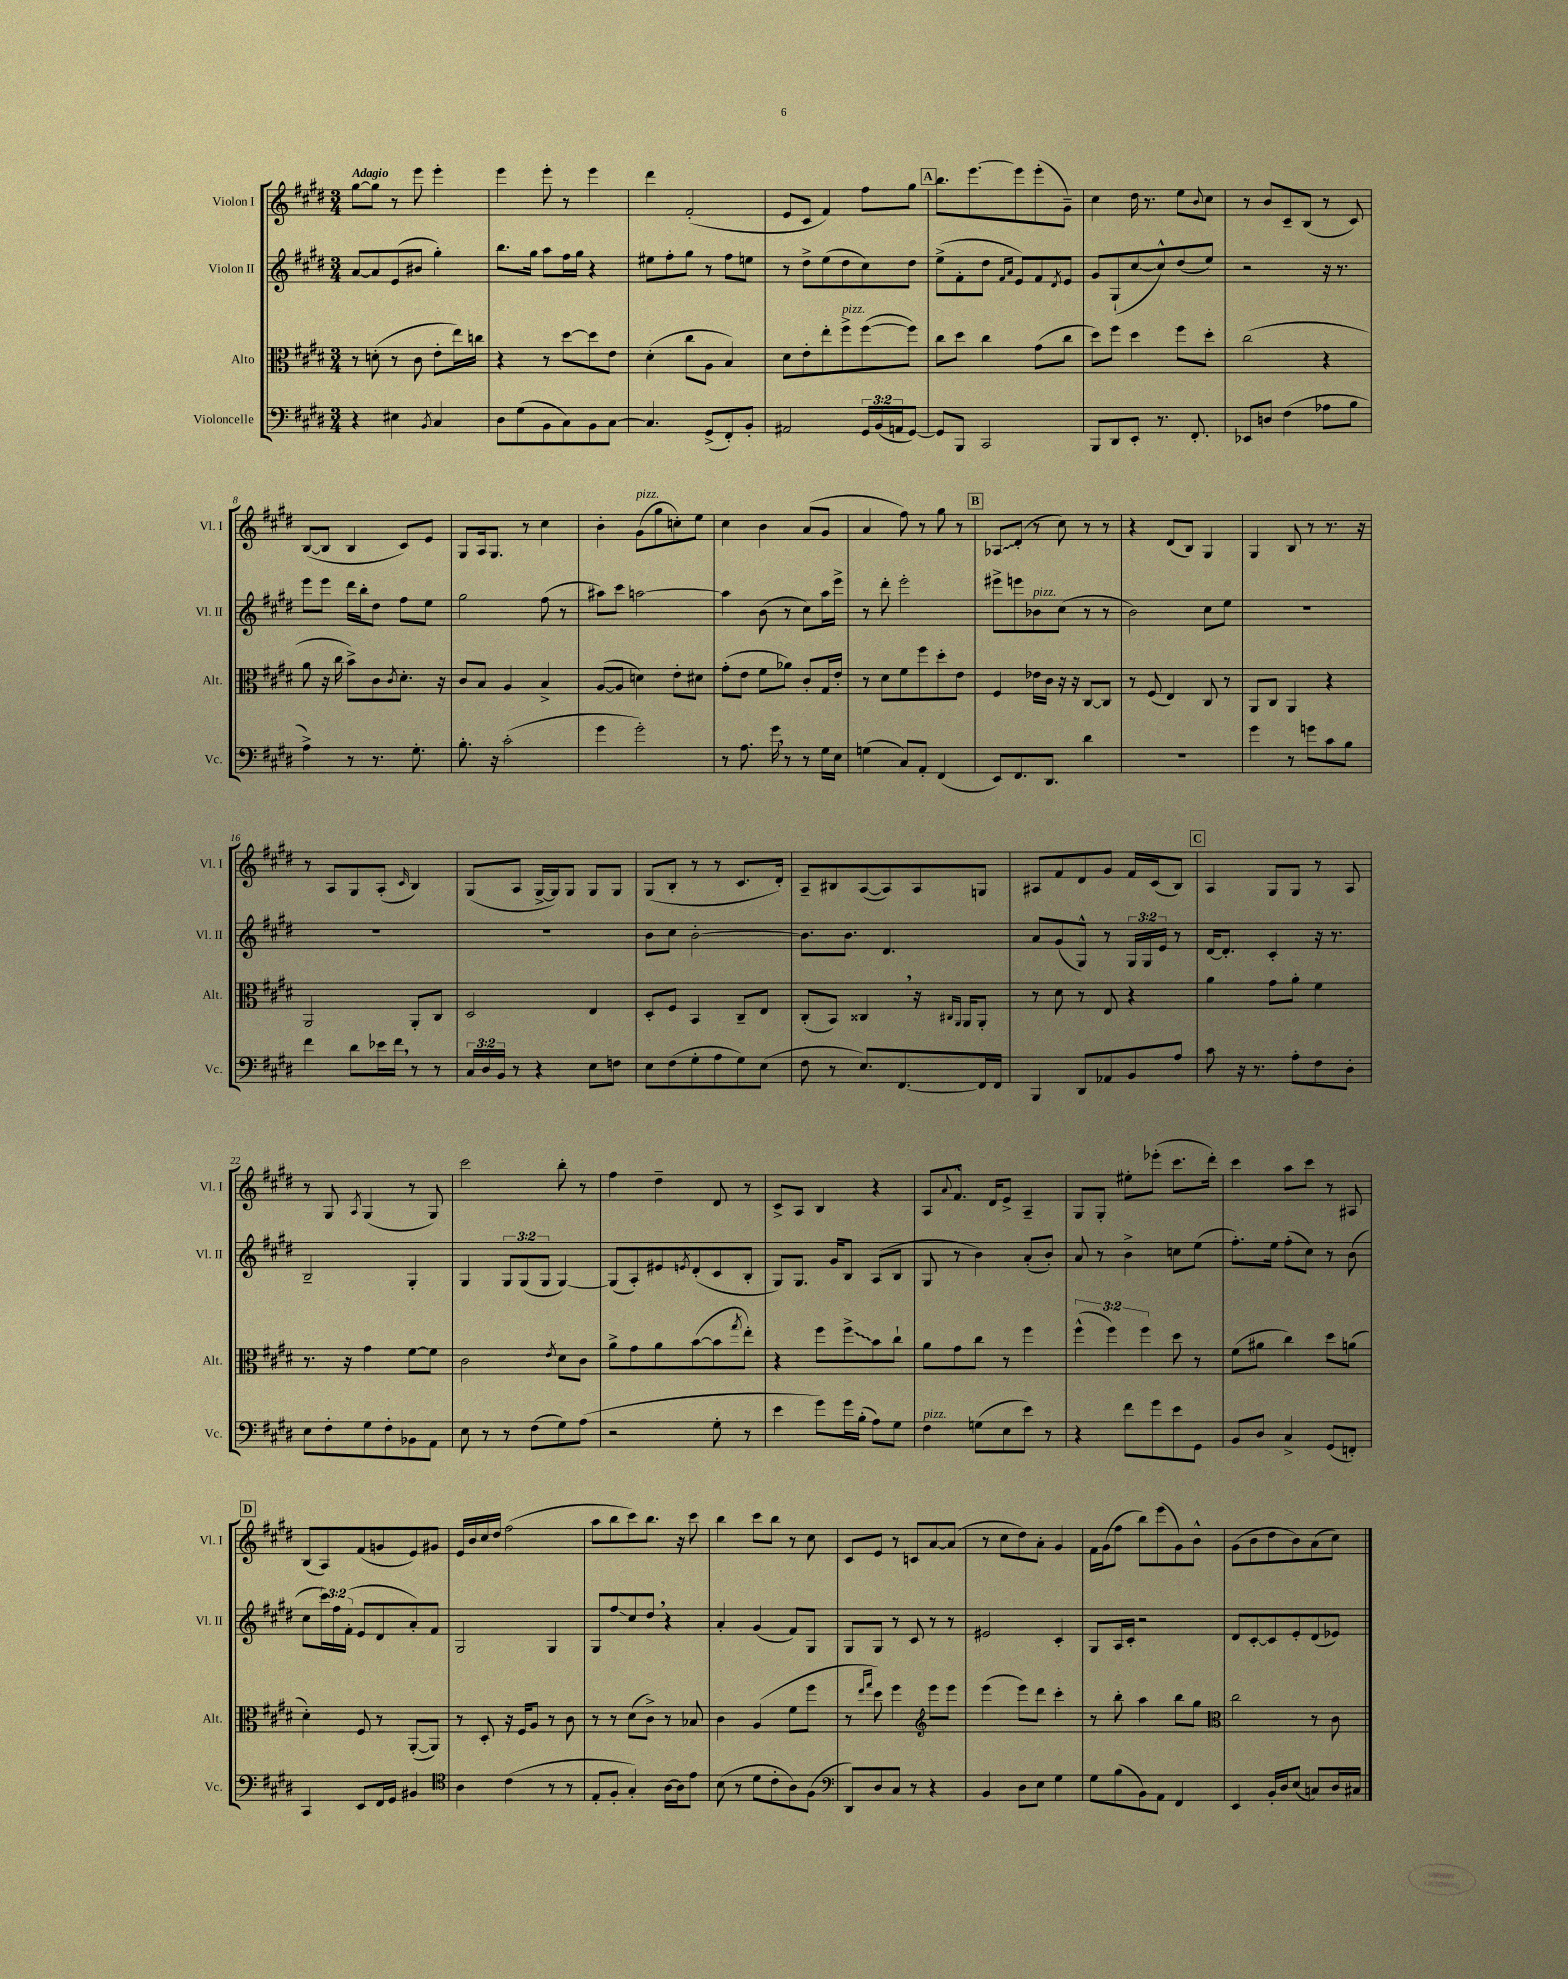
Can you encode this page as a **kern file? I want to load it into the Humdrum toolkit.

**kern	**kern	**kern	**kern
*staff4	*staff3	*staff2	*staff1
*clefF4	*clefC3	*clefG2	*clefG2
*k[f#c#g#d#]	*k[f#c#g#d#]	*k[f#c#g#d#]	*k[f#c#g#d#]
*M3/4	*M3/4	*M3/4	*M3/4
4r	8r	[8a/L	[8gg#\L
.	(8d'\	8a/]	8gg#\]J
4E#\	8r	(8e/	8r
.	8c#\	8b#/J	8eee\
8qBB/	.	.	.
4C#/	8e'\L	4gg#'\)	4eee'\
.	16ee\L)	.	.
.	16cc\JJ	.	.
=	=	=	=
8D#\L	4r	8.bb\L	4eee\
(8G#\	.	.	.
.	.	16gg#\Jk	.
8BB\	8r	8aa\L	8eee'\
8C#\)	[8dd#\L	16ff#\L	8r
.	.	16gg#\JJ	.
8BB\	8dd#\]	4r	4eee\
[8C#\J	8e\J	.	.
=	=	=	=
4.C#/]	(4d#'\	8ee#\L	4ddd#\
.	.	8ff#'\	.
.	8cc#\L	8gg#\J	(2f#'/
(8GG#^/L	8A\J	8r	.
8FF#'/)	4B/)	8ff#\L	.
8BB'/J	.	8ee\J	.
=	=	=	=
2AA#/	8d#\L	8r	8e/L
.	8e'\	8dd#^\L	8c#/J
.	8ee'\	(8ee\	4f#/)
.	8ff#^\	8dd#\	.
24GG#/LL	([8ff#\	8cc#\)	8ff#\L
(24BB/	.	.	.
24AA/J	.	.	.
[8GG#/J)	8ff#\]J)	8dd#\J	8gg#\J
=	=	=	=
8GG#/]L	8cc#\L	(8ee^\L	8.bb\L
8BBB/J	8dd#\J	8f#'\	.
.	.	.	[8.eee\
2CC#/	4cc#\	8dd#\J	.
.	.	16qqf#/LL	.
.	.	16qqa/JJ	.
.	.	8e/L)	8eee\]
.	(8g#\L	8f#/	(8eee'\
.	.	8qd#/	.
.	8cc#\J	8e/J	8g#~\J)
=	=	=	=
8BBB/L	8dd#\L)	8g#/L	4cc#\
8DD#/	8ff#\J	(8G#`/	.
8EE'/J	4dd#\	[8cc#/	16dd#\
.	.	.	8.r
8.r	.	8cc#^^/])	.
.	8ff#\L	(8dd#/	8ee\L
8.FF#'/	.	.	.
.	.	.	8qqb/
.	8dd#'\J	8ee/J)	8cc#\J
=	=	=	=
8EE-/L	(2cc#\	2r	8r
8D/J	.	.	8b/L
(4F#\	.	.	8c#~/
.	.	.	(8B/J
8A-\L	4r	16r	8r
.	.	8.r	.
8B\J	.	.	8c#/)
=	=	=	=
4A^\)	8a\	8eee\L	([8B/L
.	16r	8eee\J	8B/]J
.	16cc#\	.	.
8r	8b^\L)	16ddd#\LL	4B/
.	.	16bb'\J	.
8.r	8c#\	8dd#\J	.
.	8qc#/	.	.
.	8.d#'\J	8ff#\L	8c#/L)
8.G#'\	.	.	.
.	.	8ee\J	8e/J
.	16r	.	.
=	=	=	=
8.B'\	8c#/L	2gg#\	8G#/L
.	8B/J	.	16A/k
16r	.	.	8.G#/J
(2c#'\	4A/	.	.
.	.	.	8r
.	4B^/	(8ff#\	4cc#\
.	.	8r	.
=	=	=	=
4g#\	([8A/L	8aa#\L)	4b'\
.	8A/]J	8ccc#\J	.
2g#'\)	4d\)	[2aa\	(8g#\L
.	.	.	8gg#\
.	8e'\L	.	8cc'\)
.	8d#\J	.	8ee\J
=	=	=	=
8r	(8g#'\L	4aa\]	4cc#\
8.A\	8e\J	.	.
.	8f#\L	(8b\	4b\
16g#\	.	.	.
8r	8a-\J)	8r	.
8r	8c#'/L	8cc#\L)	(8a/L
16G#\LL	16G#/L	16aa\L	8g#/J
16E\JJ	16e'/JJ	16eee^\JJ	.
=	=	=	=
(4G\	8r	8r	4a/
.	8d#\L	8ddd#'\	.
8C#/L)	8f#\	2eee'\	8ff#\)
8AA'/J	8ff#\	.	8r
(4FF#/	8dd#'\	.	8gg#\
.	8e\J	.	8r
=	=	=	=
8EE/L)	4F#/	8eee#^\L	8A-/L
8.FF#/	.	8eee\	(8d#'/J
.	16e-\LL	8b-\	8r
8.DD#/J	16c#\JJ	.	.
.	16r	(8cc#\J	8cc#\)
.	16r	.	.
4d#\	[8C#/L	8r	8r
.	8C#/]J	8r	8r
=	=	=	=
2.r	8r	2b\)	4r
.	(8F#/	.	.
.	4E/)	.	(8d#/L
.	.	.	8B/J)
.	8C#/	8cc#\L	4G#/
.	8r	8ee\J	.
=	=	=	=
4g#\	8AA/L	2.r	4G#/
.	8C#/J	.	.
8r	4AA/	.	8B/
8g\L	.	.	8r
8c#\	4r	.	8.r
8B\J	.	.	.
.	.	.	16r
=	=	=	=
4f#\	2AA/	2.r	8r
.	.	.	8A/L
8d#\L	.	.	8G#/
16e-\L	.	.	(8A'/J
16f#\JJ	.	.	.
.	.	.	16qqc#/
8r	8AA'/L	.	4B/)
8r	8C#/J	.	.
=	=	=	=
24C#/LL	2D#/	2.r	(8G#/L
24D#/	.	.	.
24BB/JJ	.	.	.
8r	.	.	8A/J
4r	.	.	[16G#^/LL
.	.	.	16G#/]J)
.	.	.	8G#/J
8E\L	4E/	.	8G#/L
8F\J	.	.	8G#/J
=	=	=	=
8E\L	8D#'/L	8b\L	(8G#/L
(8F#\	8F#/J	8cc#\J	8B'/J
8G#'\	4BB/	[2b'\	8r
8A\	.	.	8r
8G#\)	8C#~/L	.	8.c#/L
(8E\J	8E/J	.	.
.	.	.	16d#'/Jk)
=	=	=	=
8F#\	(8C#'/L	8.b\]L	8A~/L
8r	8BB/J)	.	8B#/
.	.	8.b\J	.
8.E/L)	4C##/	.	([8A/
.	.	4.d#/	8A/])
[8.FF#/	.	.	.
.	16r	.	8A/
.	16qqC#/LL	.	.
.	16qqAA/JJ	.	.
.	16AA/LK	.	.
16FF#/]L	8AA'/J	.	8G/J
16FF#/JJ	.	.	.
=	=	=	=
4BBB/	8r	8a/L	8A#/L
.	8d#\	(8g#/	8f#/
8DD#/L	8r	8G#^^/J)	8d#/
8AA-/	8E/	8r	8g#/J
8BB/	4r	24G#/LL	16f#/LL
.	.	24G#/	.
.	.	.	(16c#/J
.	.	24e/JJ	.
8A/J	.	8r	8B/J)
=	=	=	=
8c#\	4a\	[16d#/LK	4A/
.	.	8.d#'/]J	.
16r	.	.	.
8.r	.	.	.
.	8g#\L	4c#'/	8G#/L
8A'\L	8a'\J	.	8G#/J
8F#\	4f#\	16r	8r
.	.	8.r	.
8D#'\J	.	.	8A/
=	=	=	=
8E\L	8.r	2B~/	8r
8F#'\	.	.	8G#/
.	16r	.	.
.	.	.	8qA/
8G#\	4g#\	.	(4G#/
8F#'\	.	.	.
8BB-\	[8f#\L	4G#'/	8r
8AA\J	8f#\]J	.	8G#/)
=	=	=	=
8E\	2c#\	4G#/	2ccc#\
8r	.	.	.
8r	.	12G#/L	.
.	.	(12G#/	.
(8F#\L	.	.	.
.	.	12G#/J	.
.	8qe/	.	.
8G#\)	8d#\L	[4G#/)	8bb'\
(8A\J	8c#\J	.	8r
=	=	=	=
2r	8a^\L	(8G#/]L	4ff#\
.	8g#\	8A'/)	.
.	8a\	8e#/	4dd#~\
.	.	8qe/	.
.	([8b\	(8d#'/	.
8G#'\	8b\]	8c#/	8d#/
.	8qgg#/	.	.
8r	8ee'\J)	8B'/J	8r
=	=	=	=
4e\	4r	8G#/L)	8c#^/L
.	.	8.G#/J	8A/J
8g#\L)	8ff#\L	.	4B/
.	.	16g#/LK	.
16g#\L	8ff#^\	8B/J	.
(16B'\JJ	.	.	.
8A\L)	8b\	(8A/L	4r
8G#\J	8cc#`\J	8B/J	.
=	=	=	=
4F#\	8a\L	8G#/	8A/L
.	.	.	8qqa/
.	8g#\	8r	8.f#^^/J
(8G\L	8cc#\J	4b\)	.
.	.	.	16d#/LK
8E\	8r	.	8e^/J
8e\J)	4ff#\	(8a'/L	4A~/
8r	.	8b'/J)	.
=	=	=	=
4r	(6ff#^^\	8a/	8G#/L
.	.	8r	8G#'/J
.	6ff#\)	.	.
8f#\L	.	4b^\	8ee#'\L
.	6ff#\	.	.
8g#\	.	.	(8eee-'\J
8e\	8dd#\	8cc\L	8.ccc#\L
8GG#\J	8r	(8ee\J	.
.	.	.	16ddd#'\Jk)
=	=	=	=
8BB/L	(8f#\L	8.ff#'\L)	4ccc#\
8D#/J	8a#\J	.	.
.	.	16ee\Jk	.
4C#^/	4cc#\)	(8ff#'\L	8aa\L
.	.	8cc#\J)	8ccc#\J
(8GG#/L	8dd#\L	8r	8r
8FF'/J)	(8a\J	(8b\	8A#/
=	=	=	=
4CC#/	4d#'\)	8cc#\L	(8B/L
.	.	24ccc#\L)	8A/)
.	.	24ff#\	.
.	.	(24f#'\JJ	.
8EE/L	8F#/	8e/L	(8f#/
16FF#/L	8r	8d#/	8g/
16GG#/JJ	.	.	.
4BB#/	([8AA'/L	8a'/)	8e/)
.	8AA/]J)	8f#/J	8g#/J
=	=	=	=
*clefC4	*	*	*
4A\	8r	2G#/	16e/LL
.	.	.	16b/
.	8D#'/	.	16cc#/
.	.	.	16dd#/JJ
(4c#\	16r	.	(2ff#\
.	16F#/LK	.	.
.	8A/J	.	.
8r	8r	4G#/	.
8r	8c#\	.	.
=	=	=	=
8E'/L	8r	8G#/L	8aa\L
8F#'/J	8r	8ff#/	8bb\
4G#'/)	(8d#\L	8cc#/	8ccc#\)
.	8c#^\J)	8dd#/J	8.bb\J
[16A\LL	8r	4r	.
16A\]J	.	.	16r
8e\J	8B-/	.	8ccc#\
=	=	=	=
(8B\	4c#\	4a'/	4bb\
8r	.	.	.
8d#\L	(4A/	(4g#/	8ccc#\L
8c#'\	.	.	8bb\J
8A\)	8f#\L	8f#/L)	8r
(8F#\J	8ff#\J	8G#/J	8cc#\
=	=	=	=
*clefF4	*	*	*
8DD#/L)	8r	8G#/L	8c#/L
.	16qqee/LL	.	.
.	16qqgg#/JJ	.	.
8D#/	8dd#\)	8G#/J	8e/J
8C#/J	4ff#\	8r	8r
8r	.	8c#/	8c/L
*	*clefG2	*	*
4r	8eee\L	8r	[8a/
.	8eee\J	8r	(8a/]J
=	=	=	=
4BB/	(4eee\	2e#/	8r
.	.	.	8cc#\L
8D#\L	8eee\L)	.	8dd#\)
8E\J	8ddd#\J	.	8a'\J
4G#\	4ccc#'\	4c#'/	4g#/
=	=	=	=
8G#\L	8r	8G#/L	16f#\LL
.	.	.	(16g#\J
(8B\	8bb'\	16A/L	8ff#\J
.	.	16c#'/JJ	.
8BB\)	4aa\	2r	8bb\L)
8AA\J	.	.	(8eee\
4FF#/	8bb\L	.	8g#\)
.	8gg#\J	.	8b^^\J
=	=	=	=
*	*clefC3	*	*
4EE/	2cc#\	8d#/L	(8g#\L
.	.	[8c#'/	8b\
16BB'/LL	.	8c#/]	8dd#\
16D#/J	.	.	.
(8E/J	.	8e'/	8b\)
8C/L)	8r	(8d#/	(8a\
16D#/L	8c#\	8e-/J)	8cc#\J)
16C#/JJ	.	.	.
==	==	==	==
*-	*-	*-	*-
